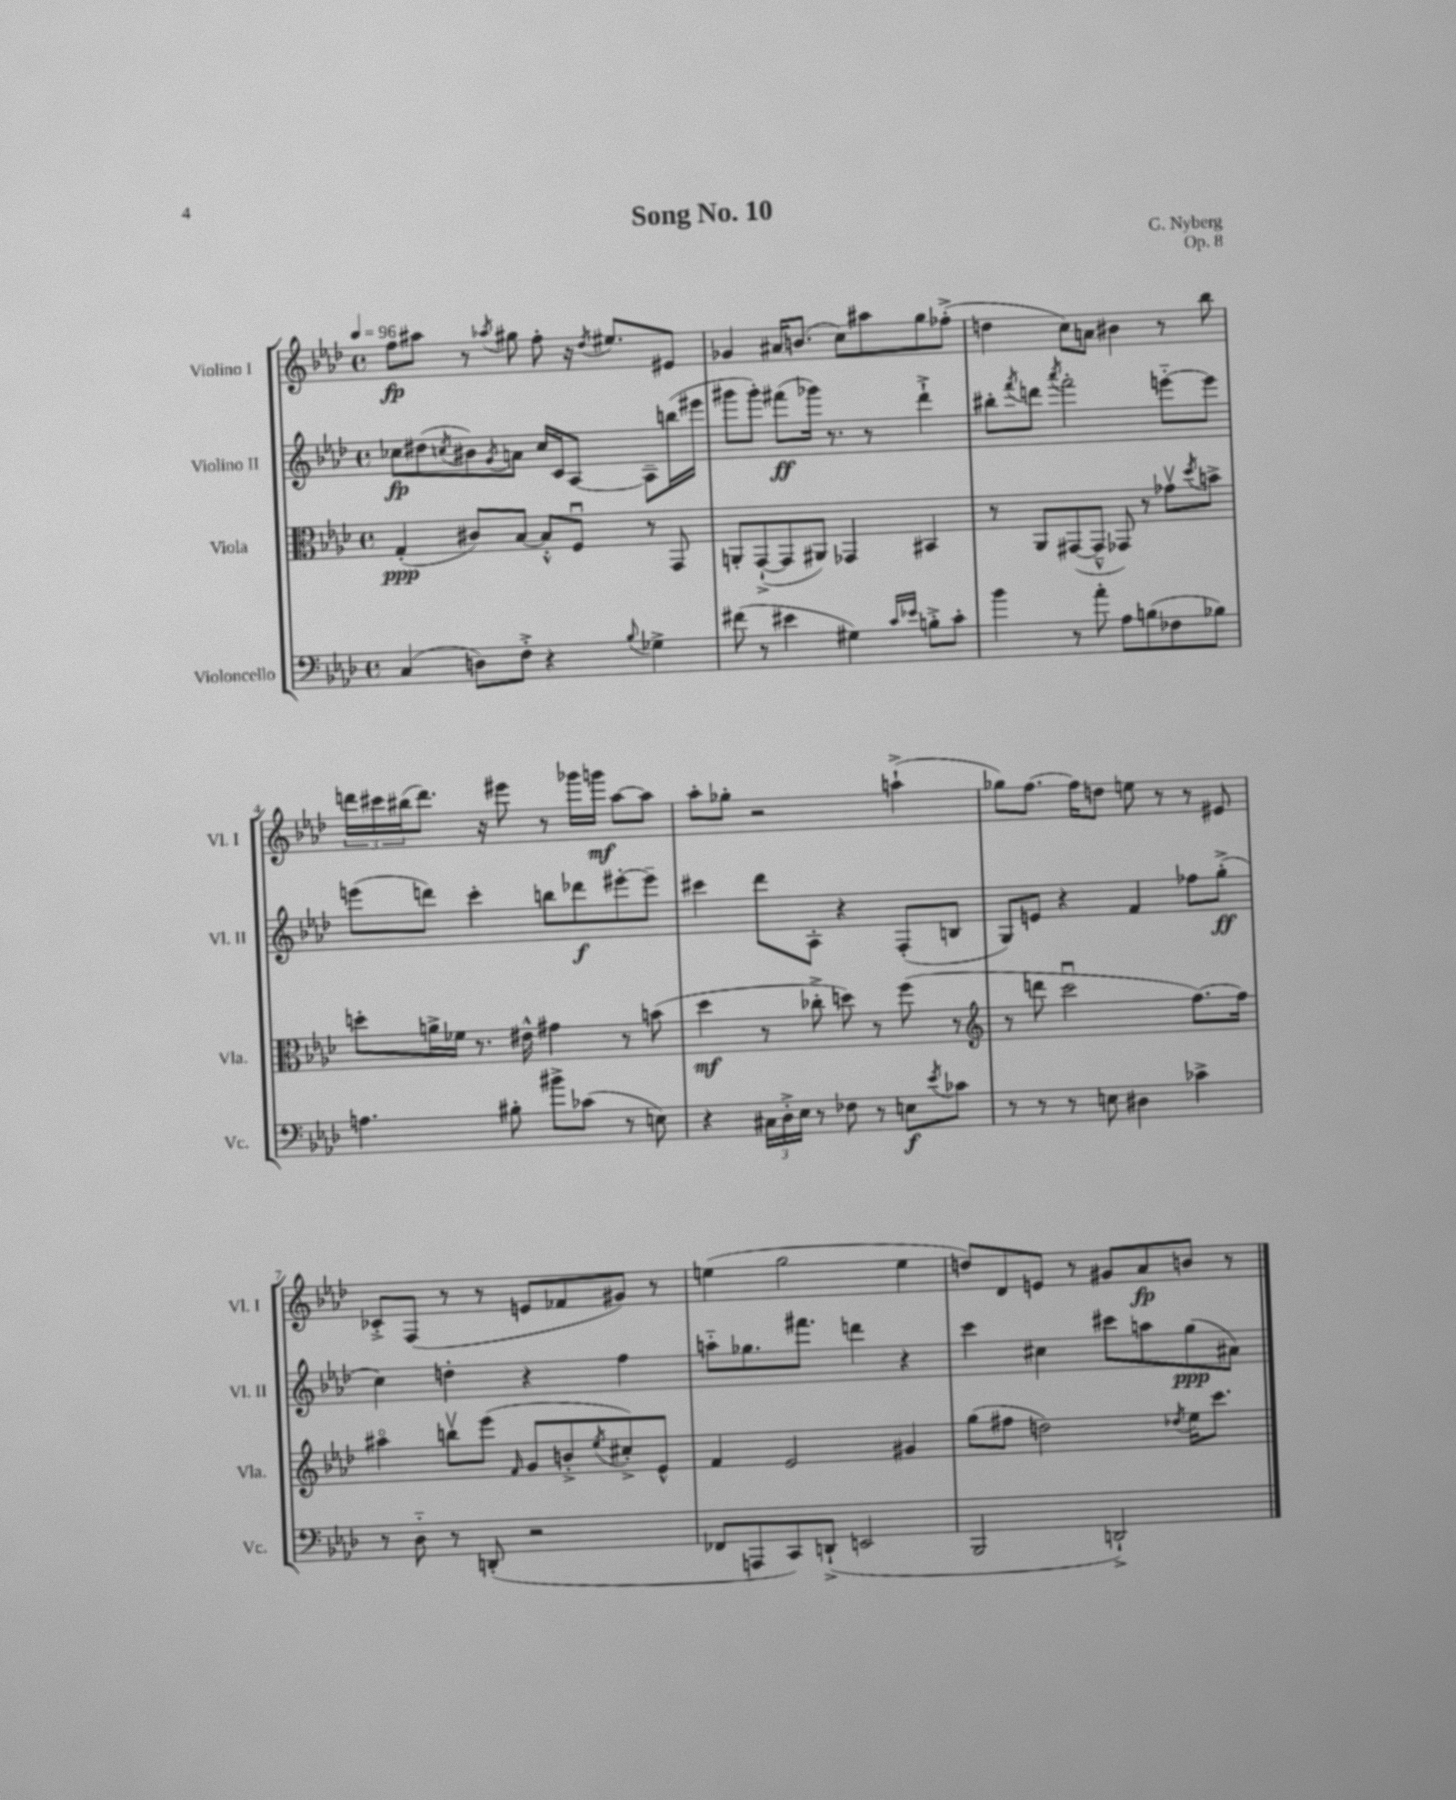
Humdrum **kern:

**kern	**kern	**kern	**kern
*staff4	*staff3	*staff2	*staff1
*clefF4	*clefC3	*clefG2	*clefG2
*k[b-e-a-d-]	*k[b-e-a-d-]	*k[b-e-a-d-]	*k[b-e-a-d-]
*M4/4	*M4/4	*M4/4	*M4/4
*met(c)	*met(c)	*met(c)	*met(c)
*MM96	*MM96	*MM96	*MM96
(4C	(4G'	8cc-	8ff
.	.	(8dd#	8aa#
.	.	8qcc	.
8D)	8c#)	8b#)	8r
.	.	8qg	8qaa-
8F'^	[8B-	8a	8gg#
4r	8B-'^^]	16cc	8ff'
.	.	16c	.
.	8Fu	[8A-	16r
.	.	.	8qdd-
.	.	.	8.ee#
8qqB-	.	.	.
4G-^	8r	8A-~]	.
.	8GG	(16bb	8e#
.	.	16eee#	.
=	=	=	=
(8f#	8AA'	8ggg#	4g-
8r	([8GG`^	8ggg#')	.
4e#	8GG]	(8fff#	16a#
.	.	.	(8.b
.	8AA#)	16ggg-)	.
.	.	8.r	.
4G#)	4GG-	.	8cc)
.	.	8r	8aa#
16qqc	.	.	.
16qqe-	.	.	.
8B'^	4BB#	4ddd-`^	8gg
8c'	.	.	(8ff-'^
=	=	=	=
4b-	8r	8bb#'	4dd
.	.	8qfff	.
.	8AA-	8ddd	.
.	.	8qaaa-	.
8r	([8GG#	2fff'	8cc)
8a-'	8GG#~^^]	.	8a
8A-	8GG-)	.	4b#
(8B	8r	.	.
8F-	8g-v	[8eee'~	8r
.	8qdd-	.	.
8B-)	8b^	8eee]	8bb-
=	=	=	=
4.A	8dd'	(8eee	24ddd
.	.	.	24ccc#
.	.	.	(24bb#
.	16a^	8ddd)	8.ddd)
.	16f-	.	.
.	8.r	4ccc'	.
.	.	.	16r
8B#'	.	.	8eee#
.	16e#^^	.	.
8b#^	4g#	8bb	8r
(8c-	.	8ddd-	16ggg-
.	.	.	16ggg
8r	8r	[8eee#'	[8aa-
8E)	(8b	8eee#~]	8aa-]
=	=	=	=
4r	4dd-	4ccc#	8aa-'
.	.	.	8gg-'
24C#	8r	8ddd-	2r
24D-'^	.	.	.
24E-	.	.	.
8r	8cc-'^	8A-'	.
8F-	8dd)	4r	.
8r	8r	.	.
8E	(8ff	(8F'	(4aa`^
8qe-	.	.	.
8c-	8r	8B	.
=	=	=	=
*	*clefG2	*	*
8r	8r	8G)	8gg-)
8r	8ddd	8e	[8.ff
8r	2cccu	4r	.
.	.	.	16ff]
8E	.	.	8dd
4D#	.	4f	8ee
.	.	.	8r
4c-^	[8.ff)	8ff-	8r
.	.	(8gg'^	8e#
.	16ff]	.	.
=	=	=	=
8r	4aa#o	4cc)	8c-'^
8D-'~	.	.	(8F
8r	8bbv	4dd'	8r
(8DD'	(8eee-	.	8r
.	16qqf	.	.
2r	8g	4r	8e
.	8b'^	.	8f-
.	8qee-	.	.
.	8cc#'^)	4ff	8g#)
.	8e-^^	.	8r
=	=	=	=
8FF-	4f	8aa'~	(4ee
8AAA	.	8.gg-	.
8CC)	2e-	.	2gg
.	.	8.fff#	.
(8DD`^	.	.	.
2EE	.	4ddd	.
.	4g#	4r	4ee
=	=	=	=
2BBB-	(8gg	4ccc	8dd)
.	8ff#	.	8d-
.	2dd)	4cc#	8e
.	.	.	8r
2DD`^)	.	8ccc#	8g#
.	.	8aa	8a-
.	8qdd-	.	.
.	16ee-	(8gg	8b
.	8.ccc	.	.
.	.	8a#)	8r
==	==	==	==
*-	*-	*-	*-
